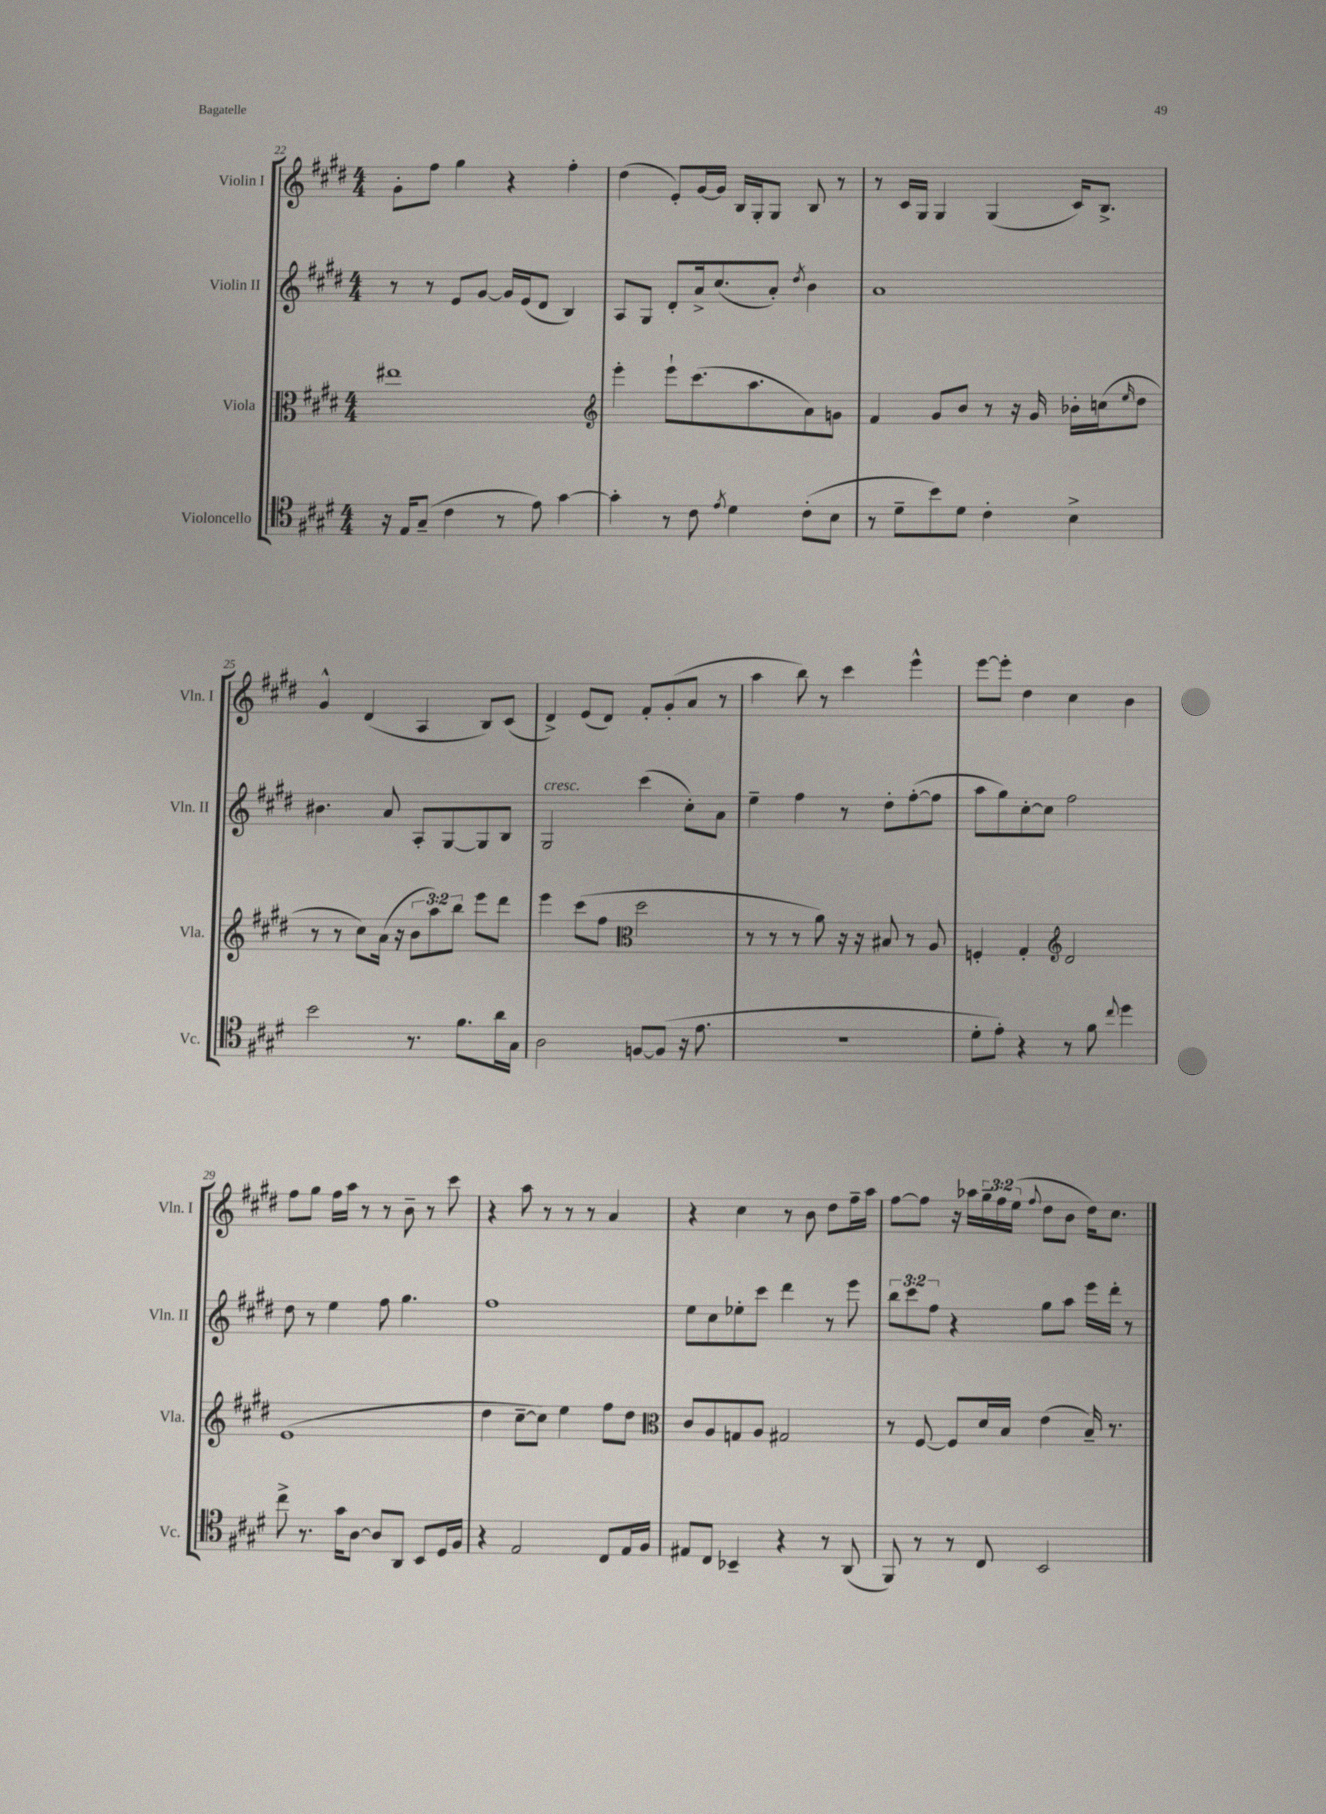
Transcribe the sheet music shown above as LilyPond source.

<<
\new StaffGroup <<
\new Staff = "s0" \with { instrumentName = "Violin I" shortInstrumentName = "Vln. I" } {
    \clef treble \key e \major \numericTimeSignature \time 4/4 \override Staff.TupletNumber.text = #tuplet-number::calc-fraction-text
    gis'8-. fis''8 gis''4 r4 fis''4-. |
    dis''4( e'8-.) gis'16~ gis'16 b16 gis16-. gis8 b8 r8 |
    r8 cis'16 gis16 gis4 gis4( cis'16) b8.-> |
    gis'4-^ dis'4( a4 b8) cis'8( |
    dis'4->) e'8( dis'8) fis'8-. gis'8-.( a'8 r8 |
    a''4 b''8) r8 cis'''4 e'''4-^ |
    e'''8~ e'''8-. dis''4 cis''4 b'4 |
    fis''8 gis''8 fis''16 a''16 r8 r8 b'8-- r8 cis'''8 |
    r4 a''8 r8 r8 r8 a'4 |
    r4 cis''4 r8 b'8 dis''8 fis''16-- a''16 |
    fis''8~ fis''8 r16 aes''16 \tuplet 3/2 { gis''16-- fis''16 e''16( } \appoggiatura { fis''8 } dis''8 b'8 dis''16) cis''8. \bar "|." |
}
\new Staff = "s1" \with { instrumentName = "Violin II" shortInstrumentName = "Vln. II" } {
    \clef treble \key e \major \numericTimeSignature \time 4/4 \override Staff.TupletNumber.text = #tuplet-number::calc-fraction-text
    r8 r8 e'8 gis'8~ gis'16 e'16( dis'8 b4) |
    a8 gis8 dis'8-. a'16-> cis''8.( a'8-.) \acciaccatura { dis''8 } b'4 |
    a'1 |
    bis'4. a'8 a8-. gis8~ gis8 b8 |
    gis2^\markup { \italic "cresc." } cis'''4( cis''8-.) a'8 |
    e''4-- fis''4 r8 dis''8-. fis''8~-.( fis''8 |
    a''8 gis''8) cis''8~-. cis''8 fis''2 |
    dis''8 r8 e''4 fis''8 gis''4. |
    fis''1 |
    e''8 cis''8 ees''8-. cis'''8 dis'''4 r8 e'''8 |
    \tuplet 3/2 { b''8 cis'''8 fis''8 } r4 gis''8 a''8 e'''16 dis'''16-. r8 \bar "|." |
}
\new Staff = "s2" \with { instrumentName = "Viola" shortInstrumentName = "Vla." } {
    \clef alto \key e \major \numericTimeSignature \time 4/4 \override Staff.TupletNumber.text = #tuplet-number::calc-fraction-text
    eis''1 |
    \clef treble e'''4-. e'''8-! cis'''8.( a''8. a'8) g'8 |
    fis'4 gis'8 b'8 r8 r16 gis'16 bes'16-. c''16( \grace { e''16 } dis''8 |
    r8 r8 cis''8) a'16( r16 \tuplet 3/2 { b'8 a''8) b''8 } e'''8 dis'''8 |
    e'''4 cis'''8( fis''8 \clef alto dis''2 |
    r8 r8 r8 a'8) r16 r16 bis8 r8 a8 |
    f4-. gis4-. \clef treble dis'2 |
    e'1( |
    dis''4 cis''8~-- cis''8) e''4 fis''8 dis''8 |
    \clef alto cis'8 a8 g8 a8 gis2 |
    r8 fis8~ fis8 dis'16 b16 e'4( b16--) r8. \bar "|." |
}
\new Staff = "s3" \with { instrumentName = "Violoncello" shortInstrumentName = "Vc." } {
    \clef tenor \key e \major \numericTimeSignature \time 4/4
    r16 e16 gis8--( cis'4 r8 e'8) gis'4~ |
    gis'4-. r8 cis'8 \acciaccatura { e'8 } dis'4 cis'8-.( b8 |
    r8 dis'8-- b'8) dis'8 cis'4-. b4-> |
    b'2 r8. fis'8. a'16 gis16 |
    a2 f8~ f8( r16 e'8. |
    R1 |
    dis'8-. e'8-.) r4 r8 fis'8 \appoggiatura { cis''8 } dis''4 |
    cis''8-> r8. gis'16 a8~ a8 a,8 b,8 dis16 fis16 |
    r4 e2 cis8 e16 fis16 |
    eis8 cis8 bes,4-- r4 r8 a,8( |
    fis,8) r8 r8 cis8 b,2 \bar "|." |
}
>>
>>
\layout { \context { \Score currentBarNumber = #22 } }
